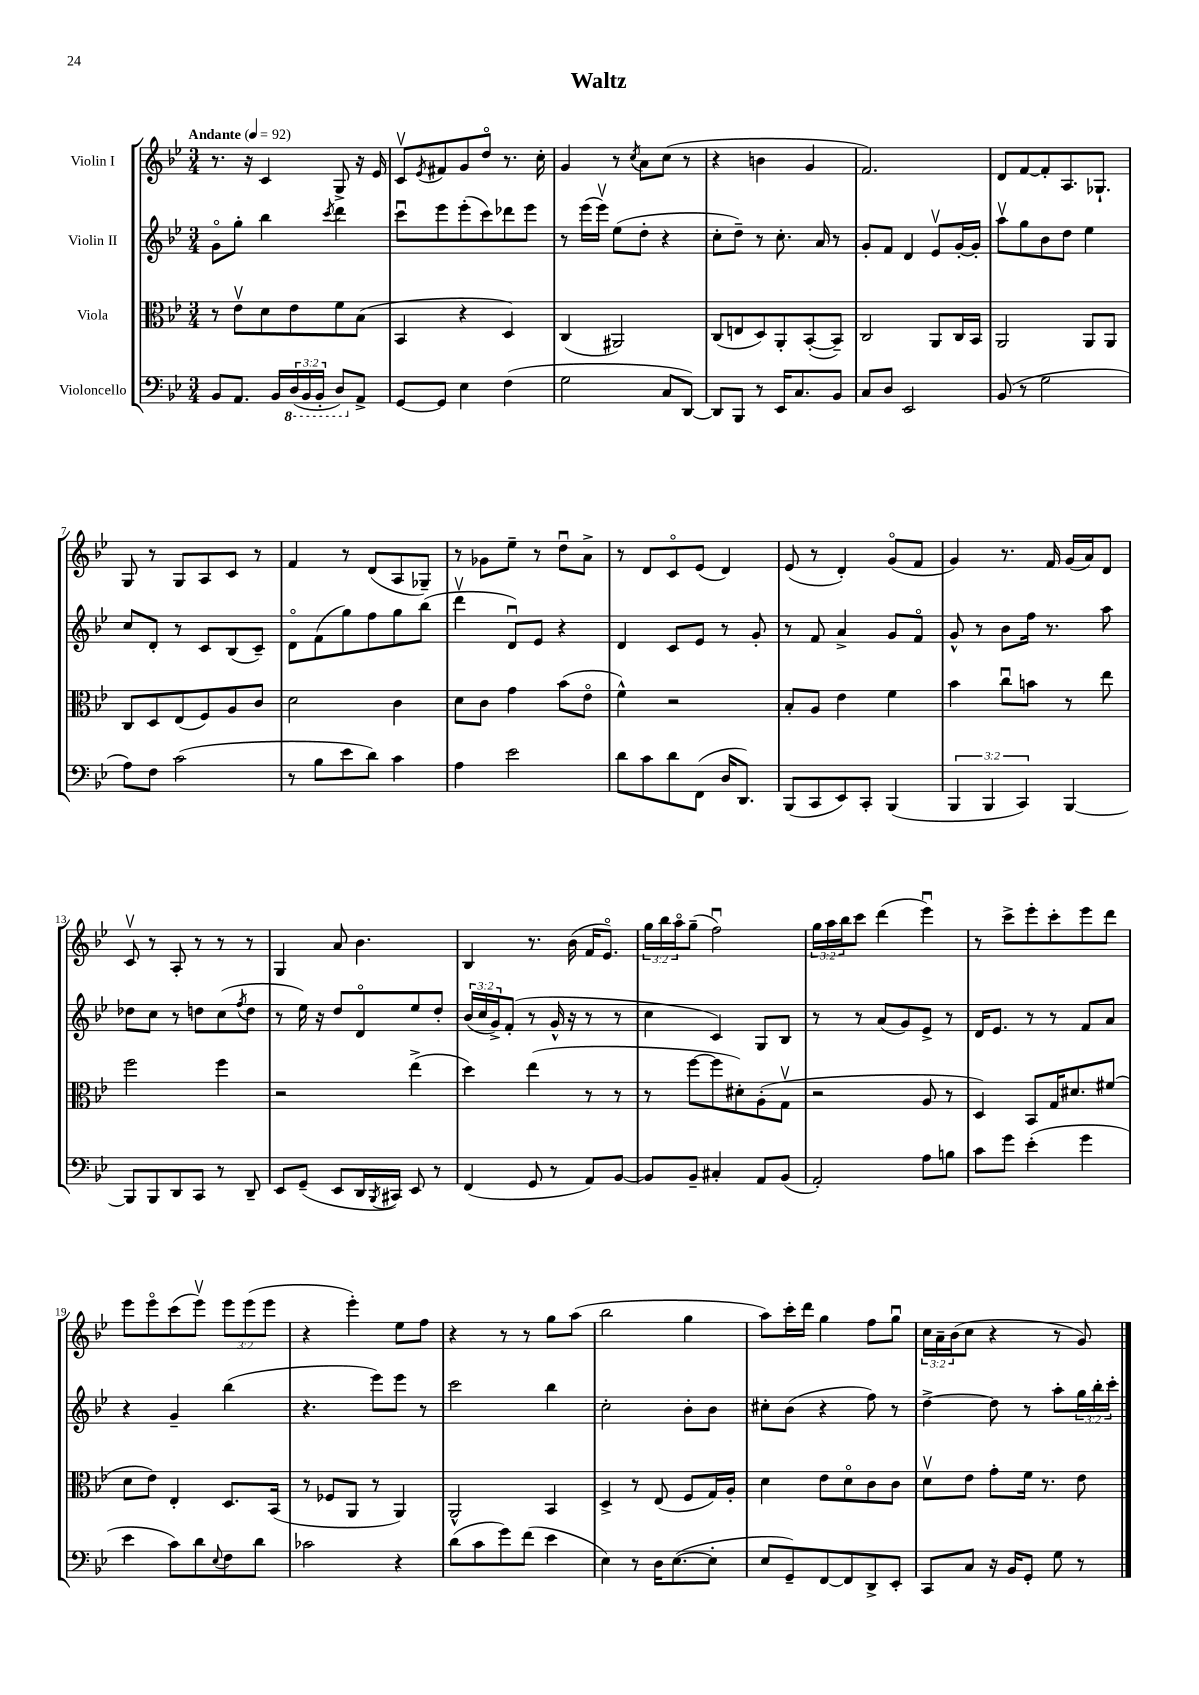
\header { title = "Waltz" }
<<
\new StaffGroup <<
\new Staff = "s0" \with { instrumentName = "Violin I" } {
    \clef treble \key bes \major \numericTimeSignature \time 3/4 \override Staff.TupletNumber.text = #tuplet-number::calc-fraction-text \tempo "Andante" 4 = 92
    r8. r16 c'4 g8-> r16 ees'16 |
    c'8\upbow \acciaccatura { ees'8 } fis'8 g'8 d''8\flageolet r8. c''16-. |
    g'4 r8 \acciaccatura { c''8 } a'8 c''8( r8 |
    r4 b'4 g'4 |
    f'2.) |
    d'8 f'8~ f'8-. a8. ges8.-! |
    g8 r8 g8 a8 c'8 r8 |
    f'4 r8 d'8( a8 ges8--) |
    r8 ges'8 ees''8-- r8 d''8\downbow a'8-> |
    r8 d'8 c'8\flageolet ees'8( d'4) |
    ees'8( r8 d'4-.) g'8\flageolet( f'8 |
    g'4) r8. f'16 g'16( a'16) d'8 |
    c'8\upbow r8 a8-. r8 r8 r8 |
    g4 a'8 bes'4. |
    bes4 r8. bes'16( f'16 ees'8.\flageolet) |
    \tuplet 3/2 { g''16 bes''16 a''16\flageolet } g''8--( f''2\downbow) |
    \tuplet 3/2 { g''16 a''16 bes''16 } c'''8 d'''4( ees'''4\downbow) |
    r8 c'''8-> ees'''8-. c'''8-. ees'''8 d'''8 |
    ees'''8 ees'''8\flageolet c'''8( ees'''8\upbow) \tuplet 3/2 { ees'''8 ees'''8( ees'''8 } |
    r4 ees'''4-.) ees''8 f''8 |
    r4 r8 r8 g''8 a''8( |
    bes''2 g''4 |
    a''8) c'''16-. d'''16 g''4 f''8 g''8\downbow |
    \tuplet 3/2 { c''16 a'16-- bes'16( } c''8 r4 r8 g'8) \bar "|." |
}
\new Staff = "s1" \with { instrumentName = "Violin II" } {
    \clef treble \key bes \major \numericTimeSignature \time 3/4 \override Staff.TupletNumber.text = #tuplet-number::calc-fraction-text
    g'8\flageolet g''8-. bes''4 \acciaccatura { c'''8 } d'''4 |
    c'''8\downbow ees'''8 ees'''8-.( c'''8) des'''8 ees'''8 |
    r8 ees'''16( ees'''16\upbow) ees''8( d''8-. r4 |
    c''8-. d''8--) r8 c''8.-. a'16 r8 |
    g'8-. f'8 d'4 ees'8\upbow g'16~-. g'16-. |
    a''8\upbow g''8 bes'8 d''8 ees''4 |
    c''8 d'8-. r8 c'8 bes8( c'8--) |
    d'8\flageolet f'8( g''8) f''8 g''8 bes''8( |
    d'''4\upbow d'8\downbow) ees'8 r4 |
    d'4 c'8 ees'8 r8 g'8-. |
    r8 f'8 a'4-> g'8 f'8\flageolet |
    g'8-^ r8 bes'8 f''16 r8. a''8 |
    des''8 c''8 r8 d''8 c''8( \acciaccatura { f''8 } d''8 |
    r8 ees''16) r16 d''8 d'8\flageolet ees''8 d''8-. |
    \tuplet 3/2 { bes'16( c''16 g'16->) } f'8-.( r8 g'16-^ r16 r8 r8 |
    c''4 c'4) g8 bes8 |
    r8 r8 a'8( g'8) ees'8-> r8 |
    d'16 ees'8. r8 r8 f'8 a'8 |
    r4 g'4-- bes''4( |
    r4. ees'''8) ees'''8 r8 |
    c'''2 bes''4 |
    c''2-. bes'8-. bes'8 |
    cis''8-. bes'8( r4 f''8) r8 |
    d''4~-> d''8 r8 a''8-. \tuplet 3/2 { g''16 bes''16-. c'''16-. } \bar "|." |
}
\new Staff = "s2" \with { instrumentName = "Viola" } {
    \clef alto \key bes \major \numericTimeSignature \time 3/4
    r8 ees'8\upbow d'8 ees'8 f'8 bes8( |
    bes,4 r4 d4) |
    c4( ais,2) |
    c8( e8 d8) a,8-. bes,8~-.( bes,8--) |
    c2 a,8 c16 bes,16 |
    a,2 a,8 a,8 |
    c8 d8 ees8( f8) a8 c'8 |
    d'2 c'4 |
    d'8 c'8 g'4 bes'8( ees'8\flageolet |
    f'4-^) r2 |
    bes8-. a8 ees'4 f'4 |
    bes'4 c''8\downbow b'8 r8 ees''8 |
    f''2 f''4 |
    r2 ees''4->( |
    d''4) ees''4( r8 r8 |
    r8 f''8~ f''8 dis'8-.) a8-.( g8\upbow |
    r2 a8 r8 |
    d4) bes,8 g16 dis'8. fis'8( |
    d'8 ees'8) ees4-. d8. bes,16( |
    r8 fes8 a,8 r8 a,4) |
    a,2-^ bes,4 |
    d4-> r8 ees8( f8 g16) a16-. |
    d'4 ees'8 d'8\flageolet c'8 c'8 |
    d'8\upbow ees'8 g'8-. f'16 r8. ees'8 \bar "|." |
}
\new Staff = "s3" \with { instrumentName = "Violoncello" } {
    \clef bass \key bes \major \numericTimeSignature \time 3/4 \override Staff.TupletNumber.text = #tuplet-number::calc-fraction-text
    bes,8 a,8. bes,16 \tuplet 3/2 { \ottava #-1 d,16( bes,,16 bes,,16-. } d,8) \ottava #0 a,8-> |
    g,8~ g,8 ees4 f4( |
    g2 c8 d,8~) |
    d,8 bes,,8 r8 ees,16 c8. bes,8 |
    c8 d8 ees,2 |
    bes,8( r8 g2 |
    a8) f8 c'2( |
    r8 bes8 ees'8 d'8) c'4 |
    a4 ees'2 |
    d'8 c'8 d'8 f,8( d16 d,8.) |
    bes,,8( c,8 ees,8) c,8-. bes,,4( |
    \tuplet 3/2 { bes,,4 bes,,4 c,4) } bes,,4~ |
    bes,,8 bes,,8 d,8 c,8 r8 d,8-- |
    ees,8 g,8--( ees,8 d,16 \acciaccatura { bes,,8 } cis,16) ees,8 r8 |
    f,4( g,8 r8 a,8) bes,8~ |
    bes,8 bes,8-- cis4-. a,8 bes,8( |
    a,2-.) a8 b8 |
    c'8 g'8 ees'4-.( g'4 |
    ees'4 c'8) d'8 \appoggiatura { ees8 } f8 d'8 |
    ces'2 r4 |
    d'8( c'8 g'8) f'8( ees'4 |
    ees4) r8 d16 ees8.~( ees8-. |
    ees8 g,8--) f,8~ f,8 d,8-> ees,8-. |
    c,8 c8 r16 bes,16 g,8-. g8 r8 \bar "|." |
}
>>
>>
